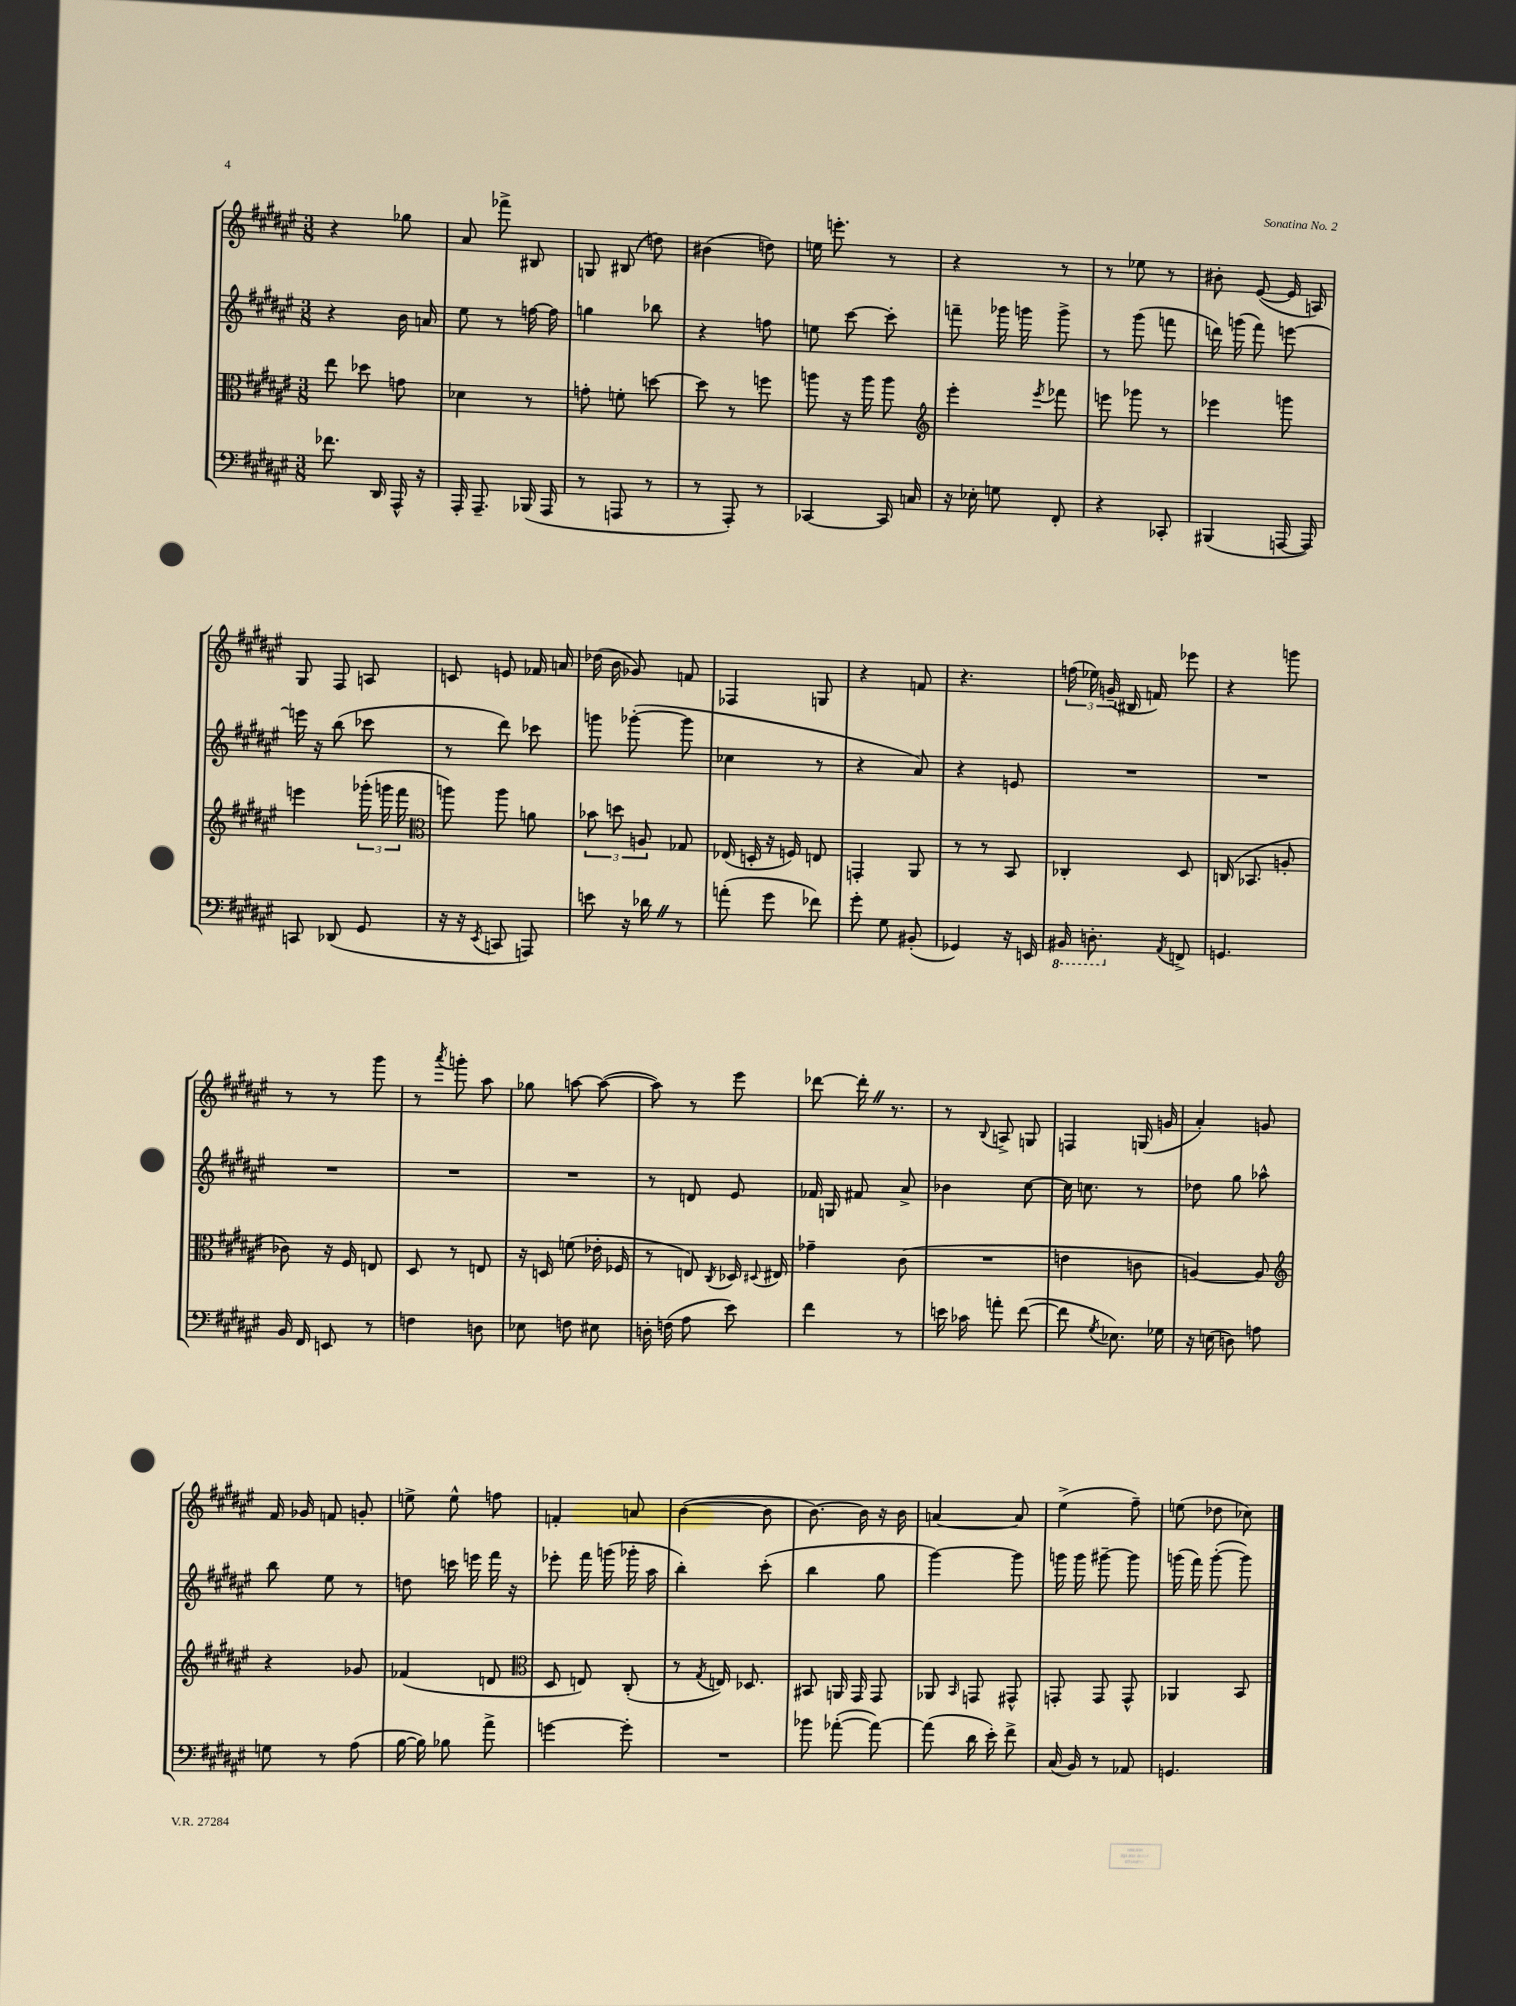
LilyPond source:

<<
\new StaffGroup <<
\new Staff = "s0" {
    \clef treble \key fis \major \numericTimeSignature \time 3/8
    \autoBeamOff r4 ges''8 |
    ais'8 fes'''8-> bis8 |
    g8 bis8( d''8) |
    bis'4( d''8) |
    e''16 e'''8.-. r8 |
    r4 r8 |
    r8 ees''8 r8 |
    bis'8-. eis'8~( eis'16 a16) |
    gis8 fis8 a8 |
    c'8 e'8 fes'16 a'16 |
    des''16( b'16 ges'8) f'8 |
    fes4 g8 |
    r4 f'8 |
    r4. |
    \tuplet 3/2 { f''16( ees''16) g'16--( } bis16 f'16) ees'''8 |
    r4 g'''8 |
    r8 r8 gis'''8 |
    r8 \acciaccatura { ais'''8 } g'''8-. ais''8 |
    ges''8 a''8~ a''8~( |
    a''8) r8 eis'''8 |
    des'''8~ des'''16-. \once \override BreathingSign.text = \markup { \musicglyph "scripts.caesura.straight" } \breathe r8. |
    r8 \appoggiatura { b8 } a8-> g8 |
    f4 g16( g'16 |
    ais'4-.) g'8 |
    fis'16 ges'16 f'8 g'8-. |
    e''8-> e''8-^ f''8 |
    f'4-. a'8 |
    b'4~( b'8 |
    b'8.~) b'16 r16 b'16 |
    a'4~ a'8 |
    eis''4->( fis''8--) |
    e''8( des''8 ces''8) \bar "|." |
}
\new Staff = "s1" {
    \clef treble \key fis \major \numericTimeSignature \time 3/8
    \autoBeamOff r4 b'16 a'16 |
    eis''8 r8 f''16~ f''16 |
    g''4 bes''8 |
    r4 f''8 |
    e''8 cis'''8~ cis'''8-. |
    f'''8-- ges'''16 g'''16 g'''8-> |
    r8 gis'''8( f'''8 |
    d'''16) g'''16( fis'''8) e'''8~ |
    e'''16 r16 b''8( ces'''8 |
    r8 dis'''8) ces'''8 |
    g'''8 ges'''8~-.( ges'''8 |
    ces''4 r8 |
    r4 ais'8) |
    r4 e'8 |
    R4. |
    R4. |
    R4. |
    R4. |
    R4. |
    r8 d'8 eis'8 |
    fes'16 g16 fis'8 ais'8-> |
    bes'4 cis''8~ |
    cis''16 c''8. r8 |
    des''8 gis''8 aes''8-^ |
    b''8 eis''8 r8 |
    d''8 c'''16 e'''16 fis'''16 r16 |
    ees'''8-. fis'''16 g'''16( ges'''16-. ais''16 |
    b''4-.) cis'''8-.( |
    b''4 gis''8 |
    gis'''4~) gis'''8 |
    g'''16 g'''16 gis'''8~-- gis'''8 |
    g'''16( fis'''16) g'''8~-.( g'''8) \bar "|." |
}
\new Staff = "s2" {
    \clef alto \key fis \major \numericTimeSignature \time 3/8
    \autoBeamOff eis''8 des''8 g'8 |
    des'4 r8 |
    g'8-. f'8-. d''8~ |
    d''8 r8 f''8 |
    a''8 r16 a''16 a''8 |
    \clef treble eis'''4-. \acciaccatura { eis'''8 } fes'''8 |
    e'''8 ges'''8 r8 |
    ees'''4 g'''8 |
    e'''4 \tuplet 3/2 { ges'''16-.( g'''16 fis'''16 } |
    \clef alto a''8) a''8 a'8 |
    \tuplet 3/2 { bes'8 d''8 a8 } ges8 |
    ees16( d16-. r16 f16) e8 |
    g,4-. ais,8 |
    r8 r8 b,8 |
    ces4-. dis8 |
    c16( bes,8. a8-. |
    ces'8) r16 fis16 e8 |
    dis8 r8 e8 |
    r16 d16 f'8( ees'16-. fes16 |
    r8 e8) \acciaccatura { cis8 } des16 \appoggiatura { dis8 } eis16 |
    ges'4-- cis'8( |
    R4. |
    e'4 c'8 |
    a4~) a8 |
    \clef treble r4 ges'8 |
    fes'4( d'8 |
    \clef alto dis8 e8) cis8-.( |
    r8 \acciaccatura { gis8 } e16) des8. |
    bis,8 a,16 gis,16 gis,8 |
    aes,8 \grace { b,16 } g,8 gis,8-^ |
    g,8-. g,8 g,8-^ |
    aes,4 b,8 \bar "|." |
}
\new Staff = "s3" {
    \clef bass \key fis \major \numericTimeSignature \time 3/8
    \autoBeamOff fes'8. dis,16 ais,,16-^ r16 |
    ais,,16-. ais,,8.-- bes,,16( ais,,16 |
    r8 a,,8 r8 |
    r8 ais,,8-.) r8 |
    ces,4~ ces,16 c16 |
    r16 ees16-. g8 fis,8-. |
    r4 ces,8-. |
    bis,,4( a,,16~ a,,16) |
    c,8 des,8( gis,8 |
    r16 r16 \acciaccatura { eis,8 } c,8 a,,8) |
    e'8 r16 des'16 \once \override BreathingSign.text = \markup { \musicglyph "scripts.caesura.straight" } \breathe r8 |
    a'8-.( gis'8 fes'8) |
    gis'8-. gis8 bis,8-.( |
    ges,4) r16 e,16 |
    \ottava #-1 bis,,16 d,8.-. \ottava #0 \acciaccatura { ais,8 } f,8-> |
    g,4. |
    b,16 fis,16 e,8 r8 |
    f4 d8 |
    ees8 f8 eis8 |
    d16-. f16( ais8 eis'8) |
    fis'4 r8 |
    e'16 ces'16 a'8-. fis'8~( |
    fis'8 \acciaccatura { gis8 } ees8.) ges16 |
    r16 e16( d8) a8 |
    g8 r8 ais8( |
    b16~ b16) bes8 ais'8-> |
    g'4~ g'8-. |
    R4. |
    bes'8 aes'8~-.( aes'8~) |
    aes'8( dis'16 eis'16-.) fis'8-> |
    cis16( b,16) r8 aes,8 |
    g,4. \bar "|." |
}
>>
>>
\layout { \context { \Score \remove "Bar_number_engraver" } }
